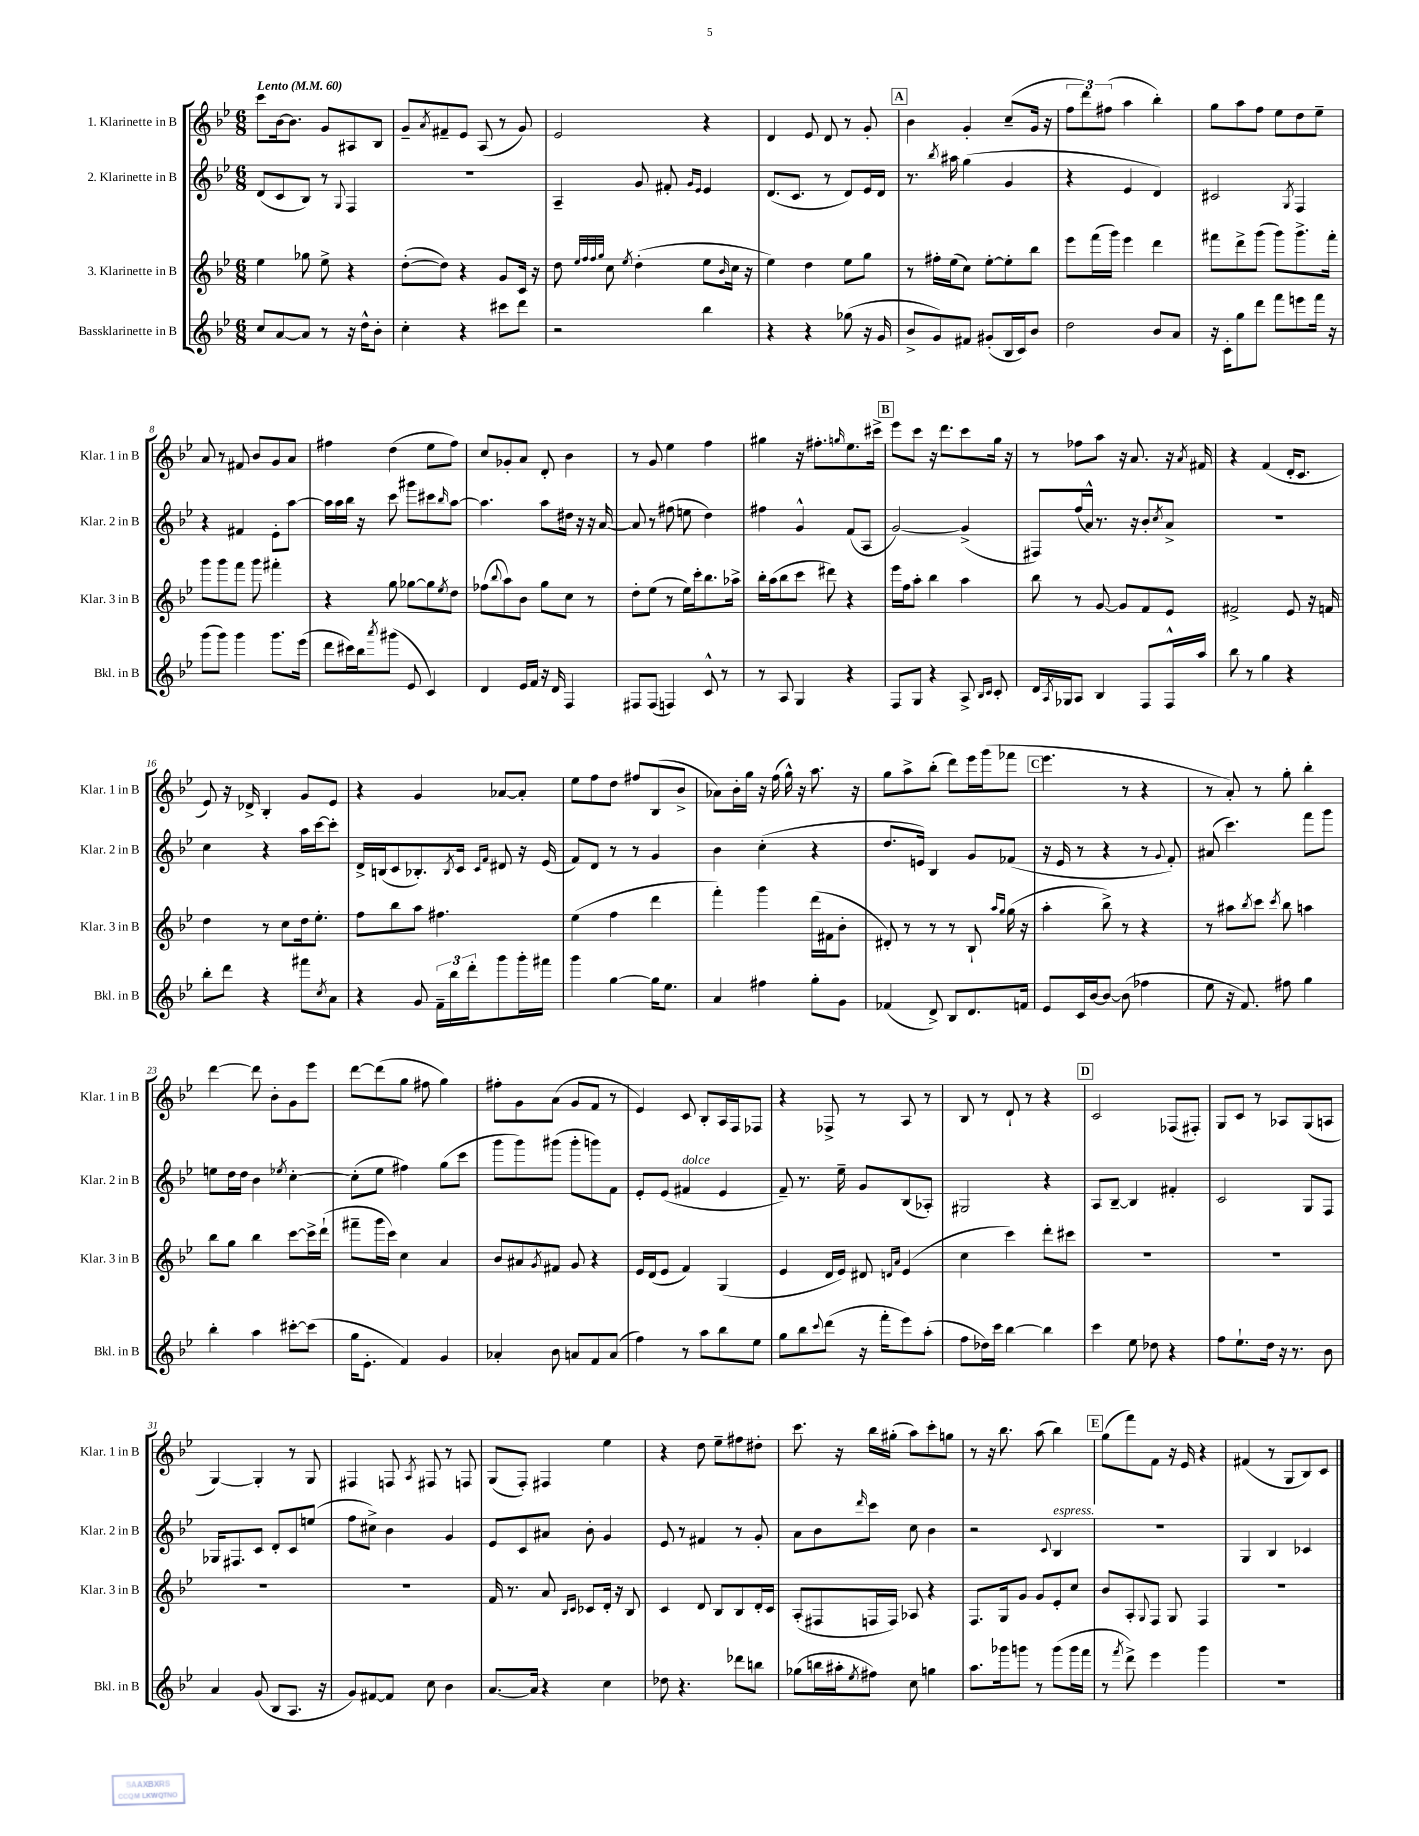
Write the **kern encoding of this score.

**kern	**kern	**kern	**kern
*part4	*part3	*part2	*part1
*staff4	*staff3	*staff2	*staff1
*I"Bassklarinette in B	*I"3. Klarinette in B	*I"2. Klarinette in B	*I"1. Klarinette in B
*I'Bkl. in B	*I'Klar. 3 in B	*I'Klar. 2 in B	*I'Klar. 1 in B
*clefG2	*clefG2	*clefG2	*clefG2
*k[b-e-]	*k[b-e-]	*k[b-e-]	*k[b-e-]
*M6/8	*M6/8	*M6/8	*M6/8
*MM60	*MM60	*MM60	*MM60
=1	=1	=1	=1
!	!	!	!LO:TX:a:B:t=Lento
8cc/L	4ee-\	(8d/L	8ccc\L
[8a/	.	8c/	[16b-\k
.	.	.	8.b-\J]
8a/J]	8gg-X\	8B-/J)	.
8r	8ee-^\	8r	8g/L
.	.	8qqG/	.
16r	4r	4F/	8A#X/
16dd^^\KL	.	.	.
8b-'\J	.	.	8B-/J
=2	=2	=2	=2
4cc'\	([8dd'\L	2.r	8g~/L
.	.	.	8qa/
.	8dd\J])	.	8f#X~/
4r	4r	.	8e-/J
.	.	.	(8A/
8ccc#X\L	8g/L	.	8r
8ddd\J	16c/Jk	.	8g/)
.	16r	.	.
=3	=3	=3	=3
2r	8dd\	4A~/	2e-/
.	32qqee-/LLL	.	.
.	32qqff/	.	.
.	32qqff/	.	.
.	32qqgg/JJJ	.	.
.	8cc\	.	.
.	8qee-/	.	.
.	(4dd'\	8g/	.
.	.	8f#X'/	.
.	.	16qqg/LL	.
.	.	16qqe-/JJ	.
4bb-\	8ee-\L	4e-/	4r
.	16qqb-/	.	.
.	16cc\Jk	.	.
.	16r	.	.
=4	=4	=4	=4
4r	4ee-\)	(8.d/L	4d/
.	.	8.c/J	.
4r	4dd\	.	8e-/
.	.	8r	8d/
(8gg-X\	8ee-\L	8d/L)	8r
16r	8gg\J	16e-/L	8g'/
16g/	.	16d/JJ	.
!!LO:REH:place=s1:t=A
=5	=5	=5	=5
8b-^/L	8r	8.r	4b-\
8g/)	16ff#X'\LL	.	.
.	.	8qbb-/	.
.	(16ee-\J	16aa#X\	.
8f#X/J	8cc\J)	(4gg\	4g'/
(8g#X'/L	[8ee-'\L	.	.
16B-/L	8ee-'\]	4g/	(8cc~/L
16c/J)	.	.	.
8b-/J	8bb-\J	.	16g/Jk
.	.	.	16r
=6	=6	=6	=6
2dd\	8eee-\L	4r	12ff\L
.	.	.	12ddd\)
.	(16fff\L	.	.
.	.	.	(12ff#X\J
.	16ggg\JJ)	.	.
.	4eee-\	4e-/	4aa\
8b-/L	4ddd\	4d/)	4bb-'\)
8a/J	.	.	.
=7	=7	=7	=7
16r	8fff#X\L	2c#X/	8gg\L
16c'\KL	.	.	.
8gg\	8ddd^\	.	8aa\
8ddd\J	(8ggg\J	.	8ff\J
8fff\L	8ggg\L)	.	8ee-\L
.	.	8qG/	.
8eeen\	8.ggg^\	4F/	8dd\
16fff\Jk	.	.	8ee-~\J
16r	16fff#'\Jk	.	.
!!LO:LB:g=z
=8	=8	=8	=8
(8ggg\L	8ggg\L	4r	8a/
8ggg\J)	8ggg\	.	8r
4ggg\	8fff\J	4f#X/	8f#X/
.	8ggg\	.	8b-/L
8.ggg\L	4fff#X'\	8e-'\L	8g/
.	.	[8aa\J	8a/J
(16eee-\Jk	.	.	.
=9	=9	=9	=9
8ddd\L	4r	16aa\LL]	4ff#X\
.	.	16aa\	.
16ccc#X\L)	.	16bb-\JJ	.
16bb-\J	.	16r	.
8qaaa/	.	.	.
(8ggg#X\J	8gg\	8ccc\	(4dd\
8e-/	[8gg-X\L	8ggg#X\L	.
4c/)	8gg-\]	8ccc#X\	8ee-\L
.	8qee-/	16qqbb-/	.
.	8dd\J	[8aa\J	8ff#\J)
=10	=10	=10	=10
4d/	(8ff-X\L	4.aa\]	8cc/L
.	8qqbb-/	.	.
.	8aa\)	.	8g-X'/
16e-/LL	8b-\J	.	8a/J
16f/JJ	.	.	.
16r	8gg\L	8aa\L	8d'/
16d/	.	.	.
4F/	8cc\J	16dd#X\Jk	4b-\
.	.	16r	.
.	8r	16r	.
.	.	[16a/	.
=11	=11	=11	=11
8F#X/L	8dd'\L	8a/]	8r
(8F#/J	(8ee-\J	8r	8g/
4Fn/)	8r	(8ff#X\	4ee-\
.	16ee-\LL)	8een\	.
.	16ccc'\J	.	.
8c^^/	8.bb-\	4dd\)	4ff\
8r	.	.	.
.	16aa-X^\Jk	.	.
=12	=12	=12	=12
8r	16bb-'\LL	4ff#X\	4gg#X\
.	(16aa\J	.	.
8A/	8bb-\	.	.
4G/	8ccc\J	4g^^/	16r
.	.	.	8.ff#X'\L
.	8ddd#X\)	.	.
.	.	.	16qqggn/
4r	4r	(8f/L	8.ee-\
.	.	8A/J	.
.	.	.	16ccc#X^\Jk
!!LO:REH:place=s1:t=B
=13	=13	=13	=13
8F/L	16eee-\LL	[2g/)	8eee-\L
.	16ff\J	.	.
8G/J	8aa'\J	.	8ccc\J
4r	4bb-\	.	16r
.	.	.	8.ddd\L
8A^/	4aa\	(4g^/]	8ccc\
16qqB-/LL	.	.	.
16qqc/JJ	.	.	.
8c'/	.	.	16gg\Jk
.	.	.	16r
=14	=14	=14	=14
16d/LL	8bb-\	8F#X/L)	8r
8qA/	.	.	.
16G-X/J	.	.	.
8A/J	8r	(16ff/L	8ff-X\L
.	.	16a^^/JJ)	.
4B-/	[8g/	8.r	8aa\J
.	8g/L]	.	16r
.	.	16r	8.a/
8F/L	8f/	8b-'/L	.
.	.	8qcc/	.
16F^^/L	8e-/J	8a^/J	16r
.	.	.	8qa/
16aa/JJ	.	.	16f#X/
=15	=15	=15	=15
8bb-\	2f#X^/	2.r	4r
8r	.	.	.
4gg\	.	.	(4f/
4r	8e-/	.	16d'/KL
.	.	.	8.c/J
.	16r	.	.
.	16fn/	.	.
!!LO:LB:g=z
=16	=16	=16	=16
8bb-'\L	4dd\	4cc\	8e-/)
8ddd\J	.	.	16r
.	.	.	16d-X^/
4r	8r	4r	4B-'/
.	8cc\L	.	.
8fff#X\L	16dd\k	16aa\LL	8g/L
.	8.ee-'\J	[16ccc\J	.
8qcc/	.	.	.
8a\J	.	8ccc'\J]	8e-/J
=17	=17	=17	=17
4r	8ff\L	16d^/LL	4r
.	.	(16Bn/J	.
.	8bb-\	8c/	.
8g/	8aa\J	8.B-X'/)	4g/
24f~\LL	4.ff#X\	.	.
24bb-\	.	.	.
.	.	8qB-/	.
.	.	16c/Jk	.
24ddd'\J	.	.	.
.	.	16qqc/LL	.
.	.	16qqf/JJ	.
8ggg\	.	8d#X/	[8a-X/L
16ggg'\L	.	16r	8a-'/J]
16fff#X\JJ	.	(16e-/	.
=18	=18	=18	=18
4ggg\	(4ee-\	8f/L)	8ee-\L
.	.	8d/J	8ff\
[4gg\	4ff\	8r	8dd\J
.	.	8r	8ff#X/L
16gg\KL]	4ddd\	4g/	(8B-/
8.ee-\J	.	.	.
.	.	.	8b-^/J
=19	=19	=19	=19
4a/	4fff'\)	4b-\	8a-X\L)
.	.	.	16b-'\L
.	.	.	16gg\JJ
4ff#X\	4ggg\	(4cc'\	16r
.	.	.	(16ff\
.	.	.	16gg^^\)
.	.	.	16r
8gg'\L	(16ddd\LL	4r	8.aa\
.	16f#X\J	.	.
8g\J	8b-'\J	.	.
.	.	.	16r
=20	=20	=20	=20
(4f-X/	8d#X'/)	8.dd/L	8gg\L
.	8r	.	8aa^\
.	.	16en/Jk)	.
8d^/)	8r	4B-/	(8bb-'\J
8B-/L	8r	.	8ddd\L)
8.d/	8B-`/	8g/L	16eee-\L
.	.	.	(16ggg\J
.	16qqaa/LL	.	.
.	16qqgg/JJ	.	.
.	(16gg\	(8f-X/J	8fff-X\J
16fn/Jk	16r	.	.
!!LO:REH:place=s1:t=C
=21	=21	=21	=21
8e-/L	4aa'\	16r	4.eee-\
.	.	16e-/	.
16c/L	.	8r	.
[16b-/J	.	.	.
8b-/J_	8bb-^\)	4r	.
(8b-\]	8r	.	8r
4ff-X\	4r	8r	4r
.	.	8qqg/	.
.	.	8f'/)	.
=22	=22	=22	=22
8ee-\	8r	(8a#X/	8r
16r	8aa#X\L	4.ccc\)	8a'/)
8.f/)	.	.	.
.	8qbb-/	.	.
.	8ccc\J	.	8r
.	8qccc/	.	.
8ff#X\	8bb-\	.	8gg'\
4gg\	4aan\	8fff\L	4bb-'\
.	.	8ggg\J	.
!!LO:LB:g=z
=23	=23	=23	=23
4bb-'\	8bb-\L	8een\L	[4ddd\
.	8gg\J	16dd\L	.
.	.	16dd\JJ	.
4aa\	4bb-\	4b-\	8ddd\]
.	.	.	8b-'\L
.	.	8qee-X/	.
[8ccc#X'\L	[8ccc\L	[4cc'\	8g\
(8ccc#\J]	16ccc^\L]	.	8eee-\J
.	(16ddd`\JJ	.	.
=24	=24	=24	=24
16gg\KL	8fff#X~\L	(8cc'\L]	[8ddd\L
8.e-'\J	.	.	.
.	16ggg\L	8ee-\J	(8ddd\]
.	16ccc\JJ)	.	.
4f/)	4cc\	4ff#X\)	8gg\J
.	.	.	8ff#X\
4g/	4a/	(8gg\L	4gg\)
.	.	8ccc\J	.
=25	=25	=25	=25
4a-X'/	8b-/L	8ggg\L	8ff#X'\L
.	8a#X/	8ggg\)	8g\
.	8qg/	.	.
8b-\	8f#X/J	(8ggg#X\J	(8a\J
8an/L	8g/	8ggg#'\L	8g/L
8f/	4r	8gggn\)	8f/J
(8a/J	.	8f\J	8r
=26	=26	=26	=26
4ff\)	16e-/LL	8e-'/L	4e-/)
.	(16d/J	.	.
.	8e-/J	(8e-/J	.
!	!	!LO:TX:a:i:t=dolce	!
8r	4f/)	4f#X/	8c/
8aa\L	.	.	8B-'/L
8bb-\	(4G/	4e-/	16A/L
.	.	.	16F/J
8ee-\J	.	.	8F-X/J
=27	=27	=27	=27
8gg\L	4e-/	8f~/)	4r
8bb-\	.	8.r	.
8qqccc/	.	.	.
(8ddd\J	16d/LL	.	8F-X^/
.	16e-/JJ)	16ee-~\	.
16r	8d#X/	8g/L	8r
16fff'\KL	.	.	.
.	16qqdn/LL	.	.
.	16qqa/JJ	.	.
8eee-\)	(4e-/	(8B-/	8A/
(8aa'\J	.	8A-X'/J)	8r
=28	=28	=28	=28
8ff\L	4cc\	2G#X/	8B-/
16dd-X\L)	.	.	8r
16ccc\JJ	.	.	.
[4bb-\	4ccc\)	.	8d`/
.	.	.	8r
4bb-\]	8ddd'\L	4r	4r
.	8ccc#X\J	.	.
!!LO:REH:place=s1:t=D
=29	=29	=29	=29
4ccc\	2.r	8A/L	2c/
.	.	[8B-~/J	.
8ee-\	.	4B-/]	.
8dd-X\	.	.	.
4r	.	4f#X'/	(8F-X/L
.	.	.	8F#X'/J)
=30	=30	=30	=30
8ff\L	2.r	2c/	8G/L
8.ee-`\	.	.	8c/J
.	.	.	8r
16dd\Jk	.	.	.
16r	.	.	8A-X/L
8.r	.	.	.
.	.	8G/L	(8G/
8b-\	.	8F/J	8An/J
!!LO:LB:g=z
=31	=31	=31	=31
4a/	2.r	16G-X/KL	[4G/)
.	.	8.F#X/	.
(8g/	.	8c/J	4G'/]
8B-/L	.	8d'/L	.
8.A/J	.	8c/	8r
.	.	(8een/J	8G/
16r	.	.	.
=32	=32	=32	=32
8g/L)	2.r	8ff\L	4F#X/
[8f#X/	.	8cc#X^\J)	.
8f#/J]	.	4b-\	8Fn/
.	.	.	8qA/
8cc\	.	.	8F#X/
4b-\	.	4g/	8r
.	.	.	8Fn/
=33	=33	=33	=33
[8.a/L	16f/	8e-/L	(8G/L
.	8.r	.	.
.	.	8c/	8F'/J)
16a/Jk]	.	.	.
4r	8a/	8a#X/J	4F#X/
.	16qqB-/LL	.	.
.	16qqc/JJ	.	.
.	8c-X/L	8b-'\	.
4cc\	16d'/Jk	4g/	4ee-\
.	16r	.	.
.	8B-/	.	.
=34	=34	=34	=34
8dd-X\	4c/	8e-/	4r
4.r	.	8r	.
.	8d/	4f#X/	8dd\
.	8B-/L	.	8ee-~\L
8ddd-X\L	8B-/	8r	8ff#X\
8bbn\J	16d'/L	8g'/	8dd#X'\J
.	16c/JJ	.	.
=35	=35	=35	=35
(8gg-X\L	(8A'/L	8a\L	8.ccc\
16bbn\L	8F#X/	8b-\	.
16aa#X'\J	.	.	16r
8qee-/	.	16qqddd/	.
8ff#X\J)	16Fn/L	8ccc\J	16bb-\LL
.	16F/JJ)	.	(16gg#X'\JJ
8cc\	8A-X/	8cc\	8aa\L)
4ggn\	4r	4b-\	8ccc'\
.	.	.	8ggn\J
=36	=36	=36	=36
8.aa\L	8.F/L	2r	8r
.	.	.	16r
16ggg-X\k	16G/k	.	8.bb-\
8gggn\J	8g/J	.	.
8r	8g/L	.	(8aa\
.	.	8qqc/	.
!	!	!LO:TX:a:i:t=espress.	!
(8ggg\L	8e-'/	4B-/	4bb-\)
16ggg\L	8cc/J	.	.
16fff\JJ	.	.	.
!!LO:REH:place=s1:t=E
=37	=37	=37	=37
8r	8b-/L	2.r	(8gg\L
8qfff/	.	.	.
8ddd^\)	8A'/	.	8fff\)
.	8qqG/	.	.
4eee-\	8F/J	.	8f\J
.	8G/	.	16r
.	.	.	16e-/
4ggg\	4F/	.	4r
=38	=38	=38	=38
2.r	2.r	4G/	(4f#X/
.	.	4B-/	8r
.	.	.	8G/L
.	.	4c-X/	8B-/)
.	.	.	8c/J
==	==	==	==
*-	*-	*-	*-
